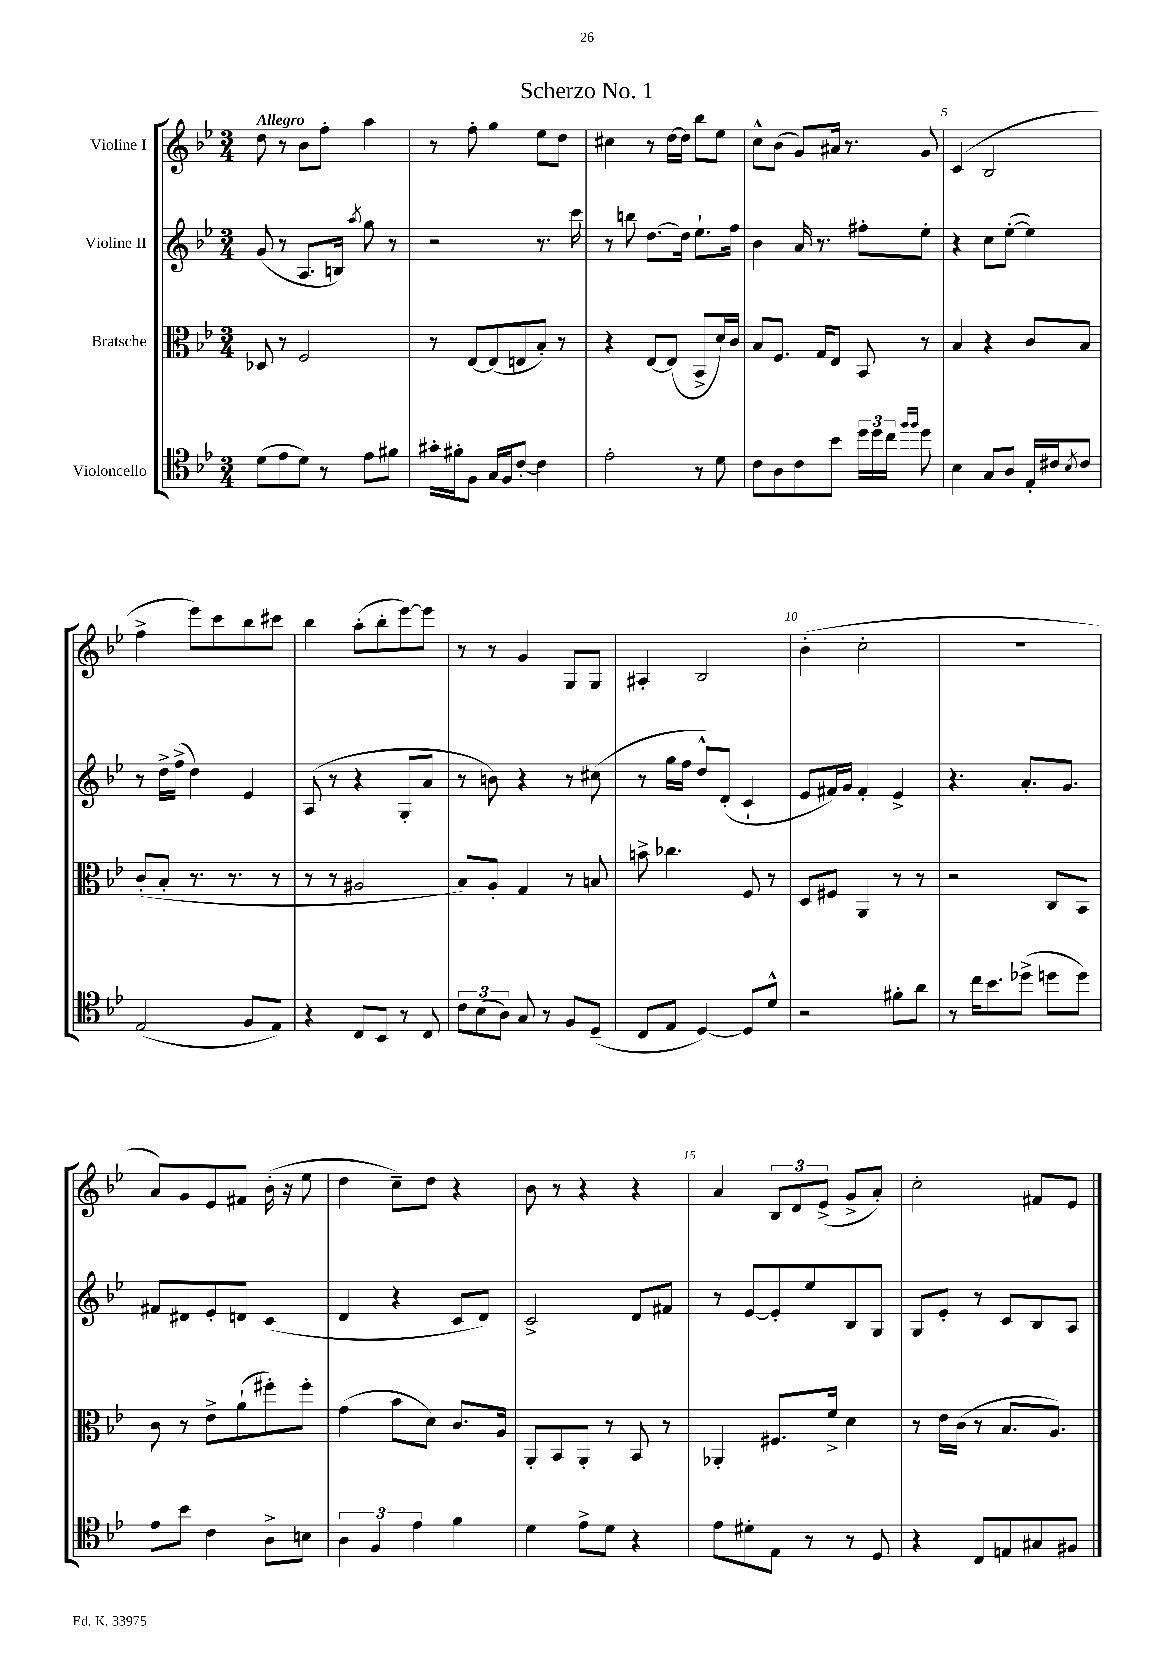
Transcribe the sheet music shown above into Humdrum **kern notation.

**kern	**kern	**kern	**kern
*staff4	*staff3	*staff2	*staff1
*clefC4	*clefC3	*clefG2	*clefG2
*k[b-e-]	*k[b-e-]	*k[b-e-]	*k[b-e-]
*M3/4	*M3/4	*M3/4	*M3/4
(8d\L	8D-/	(8g/	8dd\
8e-\	8r	8r	8r
8d\J)	2F/	8.A/L	8b-\L
8r	.	.	8ff'\J
.	.	16B/Jk)	.
.	.	8qaa/	.
8e-\L	.	8gg\	4aa\
8f#\J	.	8r	.
=	=	=	=
16g#'\LL	8r	2r	8r
16f#'\J	.	.	.
8F\J	[8E-/L	.	8ff'\
16G/LL	(8E-/]	.	4gg\
16F/J	.	.	.
[8c'/J	8E/	.	.
4c\]	8B-'/J)	8.r	8ee-\L
.	8r	.	8dd\J
.	.	16ccc\	.
=	=	=	=
2e-'\	4r	8r	4cc#\
.	.	8bb\	.
.	[8E-/L	[8.dd\L	8r
.	(8E-/]J	.	[16dd\LL
.	.	16dd\]Jk	16dd\]JJ
8r	8BB-^/L	8.ee-`\L	8bb-\L
8d\	16d/L)	.	8ee-\J
.	16c/JJ	16ff\Jk	.
=	=	=	=
8c\L	8B-/L	4b-\	8cc^^\L
8A\	8.F/J	.	(8b-\J
8c\	.	16a/	8g/L)
.	16G/LK	8.r	.
8b-\J	8E-/J	.	16a#/Jk
.	.	.	8.r
24dd\LL	8BB-/	8ff#'\L	.
24dd\	.	.	.
24cc\JJ	.	.	.
16qqff/LL	.	.	.
16qqff/JJ	.	.	.
8dd\	8r	8ee-'\J	8g/
=	=	=	=
4B-\	4B-/	4r	(4c/
8G/L	4r	8cc\L	2B-/
8A/J	.	([8ee-'\J	.
16E-'/LL	8c/L	4ee-\])	.
16c#/J	.	.	.
8qB-/	.	.	.
8c#/J	8B-/J	.	.
=	=	=	=
(2E-/	(8c'/L	8r	4ff^\
.	8B-'/J	16dd^\LL	.
.	.	(16ff^\JJ	.
.	8.r	4dd\)	8eee-\L)
.	.	.	8ccc\
.	8.r	.	.
8F/L	.	4e-/	8bb-\
8E-/J)	8r	.	8ccc#\J
=	=	=	=
4r	8r	(8A/	4bb-\
.	8r	8r	.
8C/L	2A#/	4r	(8aa'\L
8BB-/J	.	.	8bb-'\
8r	.	8G'/L	[8eee-\)
8C/	.	8a/J	8eee-\]J
=	=	=	=
12c\L	8B-/L)	8r	8r
(12B-\	.	.	.
.	8A'/J	8b\)	8r
12A\J)	.	.	.
8G/	4G/	4r	4g/
8r	.	.	.
8F/L	8r	8r	8G/L
(8D~/J	8B/	(8cc#\	8G/J
=	=	=	=
8C/L	8b^\	8r	4A#'/
8E-/J	4.cc-\	16gg\LL	.
.	.	16ff\JJ	.
[4D/)	.	8dd^^/L)	2B-/
.	.	(8d'/J	.
8D/]L	8F/	4c`/	.
8d^^/J	8r	.	.
=	=	=	=
2r	8D/L	8e-/L	(4b-'\
.	8F#/J	16f#/L)	.
.	.	16g/JJ	.
.	4AA/	4f#'/	2cc'\
8f#'\L	8r	4e-^/	.
8a\J	8r	.	.
=	=	=	=
8r	2r	4.r	2.r
16cc\LK	.	.	.
8.b-\	.	.	.
(8dd-^\J	.	8.a'/L	.
8dd\L	8C/L	.	.
.	.	8.g/J	.
8dd\J)	8BB-/J	.	.
=	=	=	=
8e-\L	8c\	8f#/L	8a/L)
8b-\J	8r	8d#/	8g/
4c\	8e-^\L	8e-'/	8e-/
.	(8a`\	8d/J	8f#/J
8A^\L	8ff#'\)	(4c/	(16b-'\
.	.	.	16r
8B\J	8ff#'\J	.	8ee-\
=	=	=	=
6A\	(4g\	4d/	4dd\
6F/	.	.	.
.	8b-\L	4r	8cc~\L)
6e-\	.	.	.
.	8d\J)	.	8dd\J
4f\	8.c/L	8c/L	4r
.	.	8d/J)	.
.	16A/Jk	.	.
=	=	=	=
4d\	8AA'/L	2c^/	8b-\
.	8BB-/	.	8r
8e-^\L	8AA'/J	.	4r
8d\J	8r	.	.
4r	8BB-/	8d/L	4r
.	8r	8f#/J	.
=	=	=	=
8e-\L	4AA-'/	8r	4a/
8d#'\	.	[8e-/L	.
8E-\J	8.F#/L	8e-'/]	12B-/L
.	.	.	12d/
8r	.	8ee-/	.
.	.	.	(12e-^/J
.	16f^/Jk	.	.
8r	4d\	8B-/	8g^/L
8D/	.	8G/J	8a'/J)
=	=	=	=
4r	8r	8G/L	2cc'\
.	16e-\LL	8e-'/J	.
.	(16c\JJ	.	.
8C/L	8r	8r	.
8E/	8.B-/L	8c/L	.
8G#/	.	8B-/	8f#/L
.	8.A/J)	.	.
8F#/J	.	8A/J	8e-/J
==	==	==	==
*-	*-	*-	*-
